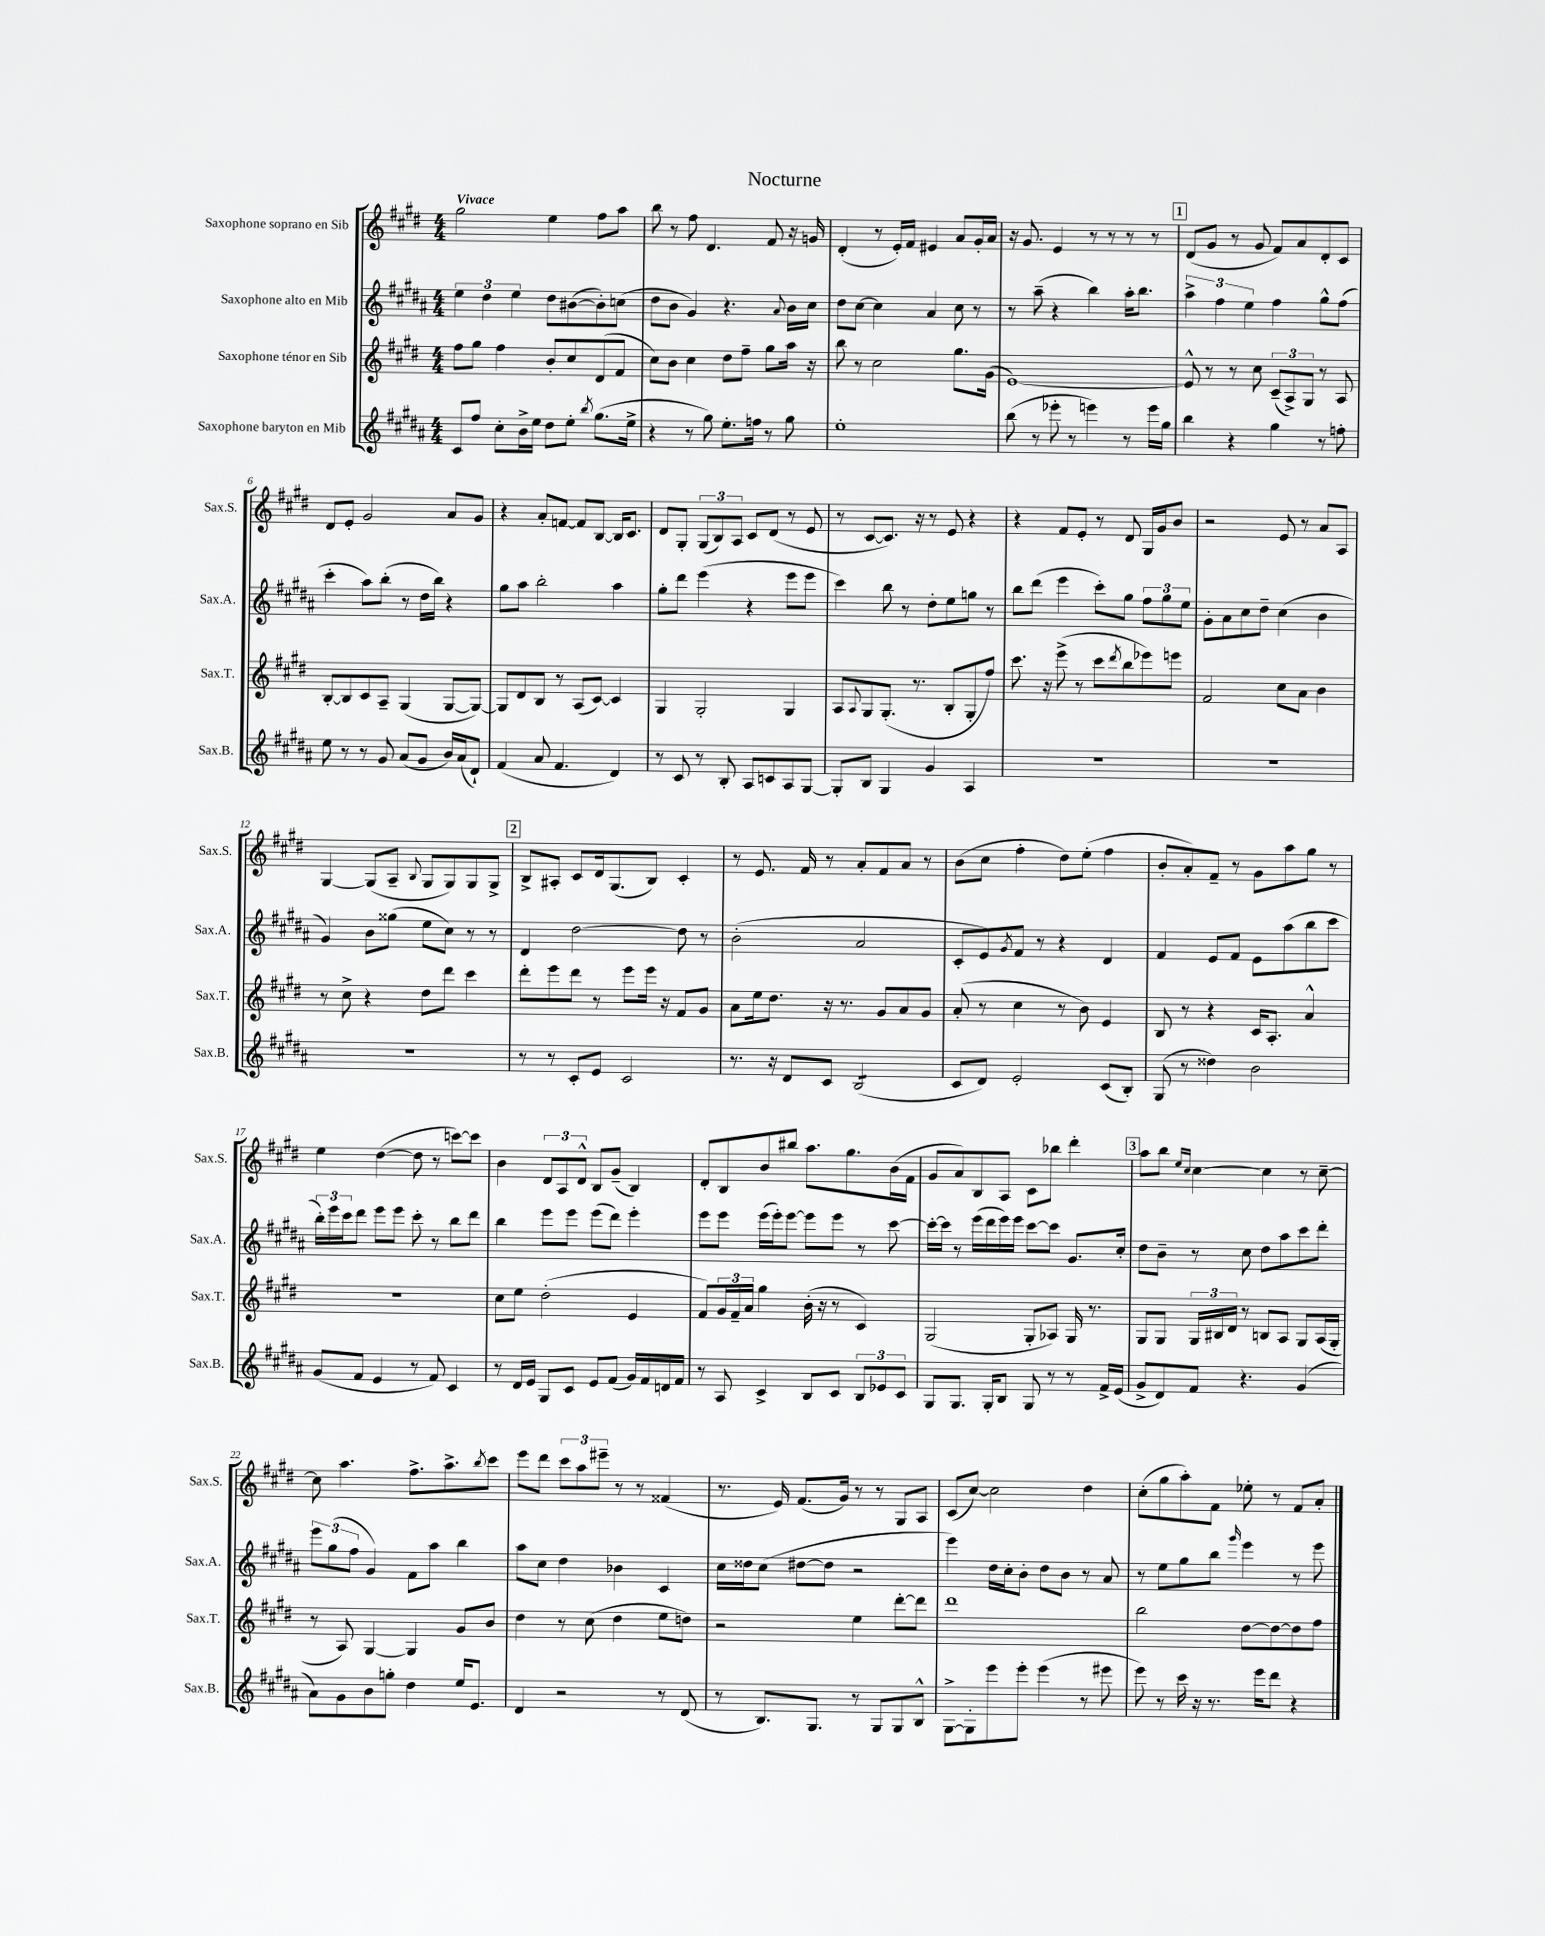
\header { title = "Nocturne" }
<<
\new StaffGroup <<
\new Staff = "s0" \with { instrumentName = "Saxophone soprano en Sib" shortInstrumentName = "Sax.S." } {
    \clef treble \key e \major \numericTimeSignature \time 4/4 \tempo "Vivace"
    gis''2 e''4 fis''8 a''8 |
    b''8 r8 fis''8 dis'4. fis'8 r16 g'16 |
    dis'4-.( r8 e'16-.) fis'16 eis'4 a'8 gis'16-. a'16 |
    r16 gis'8. e'4 r8 r8 r8 r8 |
    \mark \markup { \box "1" } dis'8( gis'8 r8 gis'8 fis'8) a'8 dis'8-. cis'8 |
    dis'8 e'8-. gis'2 a'8 gis'8 |
    r4 a'8-. f'8~ f'8 b8~ b16 cis'8. |
    dis'8 gis8-. \tuplet 3/2 { gis8( b8) a8 } cis'8 dis'8( r8 e'8 |
    r8 cis'8~ cis'8.) r16 r8 e'8 r4 |
    r4 fis'8 e'8-. r8 dis'8 gis16 gis'16 b'8 |
    r2 e'8 r8 a'8 a8 |
    gis4~ gis8( a8-- \appoggiatura { b8 } gis8 gis8) gis8 gis8-> |
    \mark \markup { \box "2" } b8-> ais8-. cis'8 dis'16 gis8.( b8) cis'4-. |
    r8 e'8. fis'16 r8 a'8-. fis'8 a'8 r8 |
    b'8( cis''8 fis''4-. dis''8) e''8-.( fis''4 |
    b'8-. a'8-.) fis'8-- r8 gis'8 a''8 gis''8 r8 |
    e''4 dis''4~( dis''8 r8 c'''8~) c'''8 |
    b'4 \tuplet 3/2 { dis'8 a8 dis'8-^ } b8 gis'8--( b4) |
    dis'8-. b8 b'8 bis''8 a''8. gis''8. b'16( fis'16 |
    gis'8 a'8) b8 a8 cis'8 bes''8 dis'''4-. |
    \mark \markup { \box "3" } a''8 b''8 \grace { e''16 cis''16 } cis''4~ cis''4 r8 cis''8~-- |
    cis''8 a''4. fis''8.-> a''8.-> \acciaccatura { b''8 } cis'''8 |
    e'''8 dis'''8 \tuplet 3/2 { cis'''8 a''8 eis'''8-- } r8 r8 fisis'4( |
    r8. e'16) fis'8.( gis'16) r8 r8 gis8 a8 |
    cis'8( cis''8~) cis''2 dis''4 |
    cis''8-.( gis''8 a''8-.) fis'8 ees''8-. r8 fis'8 a'8-. \bar "|." |
}
\new Staff = "s1" \with { instrumentName = "Saxophone alto en Mib" shortInstrumentName = "Sax.A." } {
    \clef treble \key b \major \numericTimeSignature \time 4/4
    \tuplet 3/2 { e''4 dis''4 e''4 } dis''8 bis'8~( bis'8-.) c''8( |
    dis''8 b'8 gis'4) r4. \appoggiatura { ais'8 } b'16 cis''16 |
    dis''8 cis''8~ cis''4 ais'4 cis''8 r8 |
    r8 ais''8--( r4 b''4) ais''16-. b''8. |
    \mark \markup { \box "1" } \tuplet 3/2 { ais''4-> fis''4 e''4 } fis''4 gis''8-^ fis''8( |
    cis'''4-. ais''8) b''8-.( r8 dis''16 b''16) r4 |
    gis''8 ais''8 b''2-. ais''4 |
    gis''8-. dis'''8 e'''4( r4 e'''8 e'''8 |
    cis'''4) b''8 r8 dis''8-. e''8 g''8 r8 |
    b''8 dis'''8( e'''4 cis'''8-.) gis''8 \tuplet 3/2 { fis''8 gis''8 e''8 } |
    gis'8-. ais'8 cis''8 dis''8-- cis''4( b'4 |
    gis'4) b'8 gisis''8( e''8 cis''8) r8 r8 |
    \mark \markup { \box "2" } dis'4 dis''2~ dis''8 r8 |
    b'2-.( ais'2 |
    cis'8-. e'8) \acciaccatura { gis'8 } fis'8 r8 r4 dis'4 |
    fis'4 e'8 fis'8 e'8 ais''8( b''8 cis'''8 |
    \tuplet 3/2 { b''16-.) e'''16 cis'''16 } dis'''8 e'''8 e'''8 cis'''8-. r8 b''8 dis'''8 |
    b''4 e'''8 e'''8 e'''8( dis'''8) e'''4-. |
    e'''8 e'''8 e'''16( e'''16-.) e'''8~ e'''8 e'''8 r8 cis'''8~ |
    cis'''16~-. cis'''16 r8 e'''16( dis'''16 e'''16) e'''16 cis'''8~ cis'''8 gis'8. cis''16-. |
    \mark \markup { \box "3" } dis''8 b'8-- r8 cis''8 dis''8 ais''8 cis'''8 dis'''8-. |
    \tuplet 3/2 { e'''8 gis''8( fis''8 } gis'4) fis'8 ais''8 b''4 |
    ais''8 cis''8 dis''4 bes'4 cis'4 |
    cis''16 disis''16 cis''8( dis''8~ dis''8 r2 |
    e'''4) dis''16 cis''16-. b'8-. dis''8 b'8 r8 ais'8 |
    r8 e''8 gis''8 b''8 \grace { gis'''16 } e'''4 r8 e'''8 \bar "|." |
}
\new Staff = "s2" \with { instrumentName = "Saxophone ténor en Sib" shortInstrumentName = "Sax.T." } {
    \clef treble \key e \major \numericTimeSignature \time 4/4
    fis''8 gis''8 fis''4 b'8-. cis''8 dis'8( fis'8 |
    cis''8) b'8 cis''4 dis''8 fis''8-- gis''8 a''16 r16 |
    b''8 r8 cis''2 gis''8. gis'16( |
    e'1~) |
    \mark \markup { \box "1" } e'8-^ r8 r8 cis''8 \tuplet 3/2 { cis'8--( a8->) gis8 } r8 a8 |
    b8~-. b8 cis'8 a8-- gis4( gis8~ gis8~) |
    gis8 dis'8 b8 r8 a8( cis'8~) cis'4 |
    gis4 gis2-. gis4 |
    a8 \appoggiatura { a8 } gis8 gis8.-.( r8. b8-. gis8-. fis''8) |
    cis'''8. r16 e'''8->( r8 cis'''8 \acciaccatura { dis'''8 } b''8 ees'''8) e'''8 |
    fis'2 cis''8 a'8 b'4 |
    r8 cis''8-> r4 dis''8 dis'''8 cis'''4 |
    \mark \markup { \box "2" } dis'''8-. e'''8 dis'''8 r8 e'''8 e'''16 r16 fis'8 gis'8 |
    a'8 e''16 dis''8. r16 r8. gis'8 a'8 gis'8 |
    a'8-.( r8 cis''4 r8 b'8) e'4 |
    b8 r8 r4 cis'16 a8.-. a'4-^ |
    r1 |
    cis''8 e''8 dis''2-.( e'4 |
    fis'8) \tuplet 3/2 { gis'16 fis'16-- a'16 } gis''4 b'16-.( r16 r8 cis'4) |
    gis2( gis8-. aes8) gis16 r8. |
    \mark \markup { \box "3" } gis8 gis8 \tuplet 3/2 { gis16 bis16 dis'16 } r8 b8 a8 gis8 a16( gis16-. |
    r8 a8) gis4~ gis4 gis'8 b'8 |
    dis''4 r8 cis''8( dis''4 e''8 d''8) |
    r2 e''4 dis'''8~-. dis'''8 |
    dis'''1 |
    b''2 dis''8~ dis''8~ dis''8 fis''8 \bar "|." |
}
\new Staff = "s3" \with { instrumentName = "Saxophone baryton en Mib" shortInstrumentName = "Sax.B." } {
    \clef treble \key b \major \numericTimeSignature \time 4/4
    cis'8 fis''8 cis''8-. b'16-> e''16 dis''8 e''8-. \acciaccatura { b''8 } gis''8.( e''16-> |
    r4 r8 gis''8) e''8.-. f''16 r8 gis''8 |
    e''1-. |
    b''8( r8 ees'''8-. r8 e'''4) r8 e'''16 gis''16 |
    \mark \markup { \box "1" } b''4 r4 gis''4 r8 f''8-. |
    e''8 r8 r8 gis'8 ais'8( gis'8 b'16) ais'16( dis'8-!) |
    fis'4( ais'8 fis'4. dis'4) |
    r8 cis'8 r8 b8-. ais8 c'8 ais8 gis8~ |
    gis8-. b8 gis4 gis'4 ais4 |
    R1 |
    R1 |
    R1 |
    \mark \markup { \box "2" } r8 r8 cis'8-. e'8 cis'2 |
    r8. r16 dis'8 cis'8 b2:8( |
    cis'8 dis'8) e'2-. cis'8( b8-.) |
    gis8( r8 disis''4) b'2 |
    gis'8( fis'8 e'4 r8 fis'8) cis'4 |
    r8 dis'16 e'16 gis8 cis'8 e'8 fis'8( gis'16) fis'16 d'16 fis'16 |
    r8 ais8 cis'4-> b8 cis'8 \tuplet 3/2 { b8 ees'8 cis'8 } |
    gis8 gis8. gis16-. b8 gis8 r8 r8 fis'16-> e'16( |
    \mark \markup { \box "3" } gis'8-> dis'8) fis'8 r4. gis'4( |
    ais'8) gis'8 b'8 g''8-. dis''4 e''16 e'8. |
    dis'4 r2 r8 dis'8( |
    r8 b8.) gis8. r8 gis8 gis8 b8-^ |
    gis8~-> gis8-. e'''8 e'''8-. e'''4( r8 eis'''8 |
    e'''8) r8 cis'''16 r16 r8. e'''16 dis'''8 r4 \bar "|." |
}
>>
>>
